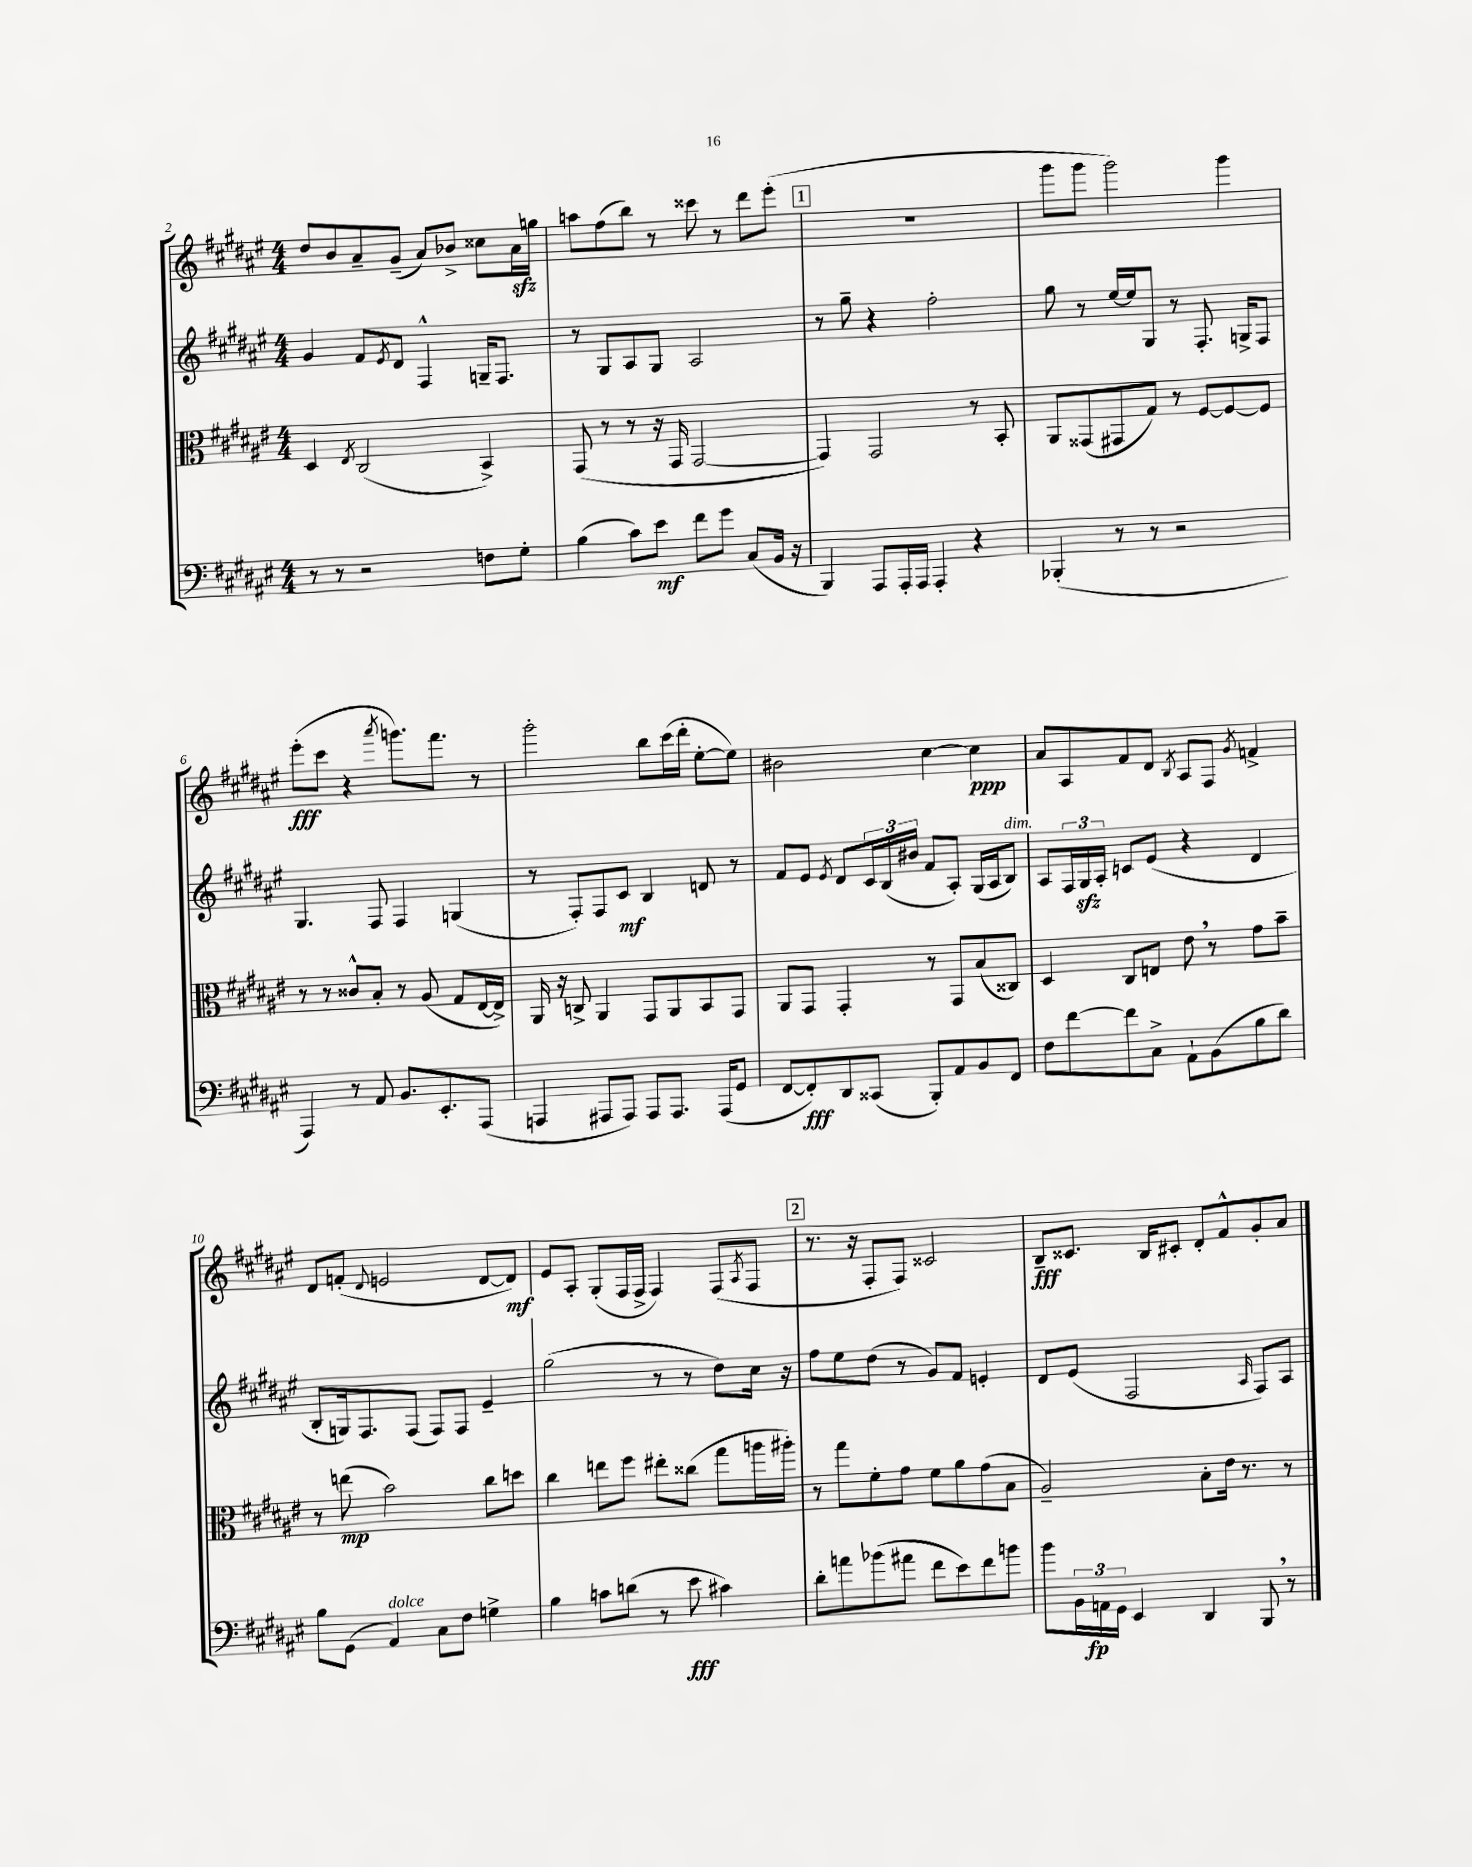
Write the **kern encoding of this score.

**kern	**kern	**kern	**kern
*staff4	*staff3	*staff2	*staff1
*clefF4	*clefC3	*clefG2	*clefG2
*k[f#c#g#d#a#e#]	*k[f#c#g#d#a#e#]	*k[f#c#g#d#a#e#]	*k[f#c#g#d#a#e#]
*M4/4	*M4/4	*M4/4	*M4/4
8r	4D#/	4g#/	8dd#/L
8r	.	.	8b/
.	8qE#/	.	.
2r	(2C#/	8f#/L	8a#~/
.	.	8qe#/	.
.	.	8d#/J	(8g#~/J
.	.	4F#^^/	8a#/L)
.	.	.	8b-^/J
8F\L	4BB^/)	16G~/LK	8cc##\L
.	.	8.F#/J	.
8G#'\J	.	.	16a#\L
.	.	.	16gg\JJ
=	=	=	=
(4B\	(8GG#/	8r	8aa\L
.	8r	8G#/L	(8ff#\
8c#\L)	8r	8A#/	8bb\J)
8e#\J	16r	8G#/J	8r
.	16GG#/	.	.
8f#\L	[2GG#/	2A#/	8ccc##\
8g#\J	.	.	8r
(8C#/L	.	.	8ddd#\L
16BB/Jk	.	.	(8eee#'\J
16r	.	.	.
=	=	=	=
4BBB/)	4GG#/])	8r	1r
.	.	8gg#~\	.
8AAA#/L	2GG#/	4r	.
16AAA#'/L	.	.	.
16AAA#/JJ	.	.	.
4AAA#'/	.	2ff#'\	.
4r	8r	.	.
.	8BB'/	.	.
=	=	=	=
(4BBB-'/	8AA#/L	8gg#\	8ggg#\L
.	(8GG##/	8r	8ggg#\J
8r	8GG#/	[16ee#/LL	2ggg#\)
.	.	16ee#/]J	.
8r	8G#/J)	8G#/J	.
2r	8r	8r	.
.	[8F#/L	8.F#'/	.
.	8F#/_	.	4ggg#\
.	.	16G^/LK	.
.	8F#/]J	8F#/J	.
=	=	=	=
4AAA#/)	8r	4.G#/	(8eee#'\L
.	8r	.	8ccc#\J
8r	8c##^^/L	.	4r
8AA#/	8B'/J	8F#/	.
.	.	.	8qaaa#/
8.BB/L	8r	4F#/	8.ggg\L)
.	(8A#/	.	.
8.EE#'/	.	.	8.fff#\J
.	8G#/L	(4G/	.
(8AAA#/J	[16E#/L	.	8r
.	16E#^/]JJ)	.	.
=	=	=	=
4AAA/	16AA#/	8r	2ggg#'\
.	16r	.	.
.	8C^/	8F#'/L)	.
8AAA#/L	4AA#/	8F#/	.
8AAA#/J)	.	8c#/J	.
8AAA#/L	8GG#/L	4B/	8bb\L
8.AAA#/J	8AA#/	.	(16ccc#\L
.	.	.	16ddd#'\JJ
.	8BB/	8d/	[8ee#'\L
(16AAA#/LK	.	.	.
8GG#/J	8GG#/J	8r	8ee#\]J)
=	=	=	=
[8FF#/L	8AA#/L	8f#/L	2b#\
8FF#'/])	8GG#/J	8e#/J	.
.	.	8qe#/	.
8DD#/	4GG#'/	8d#/L	.
(8CC##/J	.	24c#/L	.
.	.	(24B/	.
.	.	24b#/JJ	.
8BBB'/L)	8r	8f#/L	[4cc#\
8AA#/	8GG#/L	8A#'/J)	.
8BB/	(8B/	(16G#/LL	4cc#\]
.	.	16A#/J	.
8FF#/J	8C##/J)	8B/J)	.
=	=	=	=
8F#\L	4D#/	8A#/L	8a#/L
[8f#\	.	24F#/L	8A#/
.	.	24G#/	.
.	.	24A#'/JJ	.
8f#\]	8C#/L	8c/L	8f#/
8C#^\J	8E/J	(8e#/J	8d#/J
.	.	.	8qB/
8AA#`\L	8e#\	4r	8A#/L
(8BB\	8r	.	8F#/J
.	.	.	8qg#/
8B\	8g#\L	4d#/	4f^/
8d#\J)	8b~\J	.	.
=	=	=	=
8B\L	8r	8B'/L	8d#/L
(8GG#\J	(8ee\	16G/k)	(8f'/J
.	.	8.F#/	.
.	.	.	8qqd#/
4AA#/)	2b\)	.	2e/
.	.	(8F#/J	.
8C#\L	.	8F#/L)	.
8F#\J	.	8F#/J	.
4G^\	8cc#\L	4e#~/	[8d#/L
.	8dd\J	.	8d#/]J)
=	=	=	=
4B\	4cc#\	(2gg#\	8e#/L
.	.	.	8A#'/J
8c\L	8ee\L	.	(8G#'/L
(8d\J	8ff#\J	.	16F#/L
.	.	.	16F#^/JJ
8r	8ee#'\L	8r	4F#/)
8e#\	(8cc##\J	8r	.
4c#\)	8gg#\L	8dd#\L)	(8F#/L
.	.	.	8qA#/
.	16aa\L	16cc#\Jk	8F#/J
.	16aa#'\JJ)	16r	.
=	=	=	=
8d#'\L	8r	8ff#\L	8.r
8a\	8gg#\L	8ee#\	.
.	.	.	16r
(8b-\	8f#'\	(8dd#\J	8F#'/L
8a#\J	8g#\J	8r	8F#/J)
8f#\L	8f#\L	8g#/L)	2c##/
8e#\)	8a#\	8f#/J	.
8f#\	(8g#\	4e'/	.
8b\J	8B\J	.	.
=	=	=	=
8b\L	2A#~/)	8d#/L	8B~/L
24BB\L	.	(8e#/J	8.c##/J
24AA\	.	.	.
24GG#\JJ	.	.	.
4EE#/	.	2F#/	.
.	.	.	16B/LK
.	.	.	8c#'/J
4DD#/	8B'\L	.	8d#'/L
.	16e#\Jk	.	8f#^^/
.	8.r	.	.
.	.	16qqA#/	.
8BBB/	.	8F#/L)	8g#'/
8r	8r	8A#/J	8a#/J
==	==	==	==
*-	*-	*-	*-
